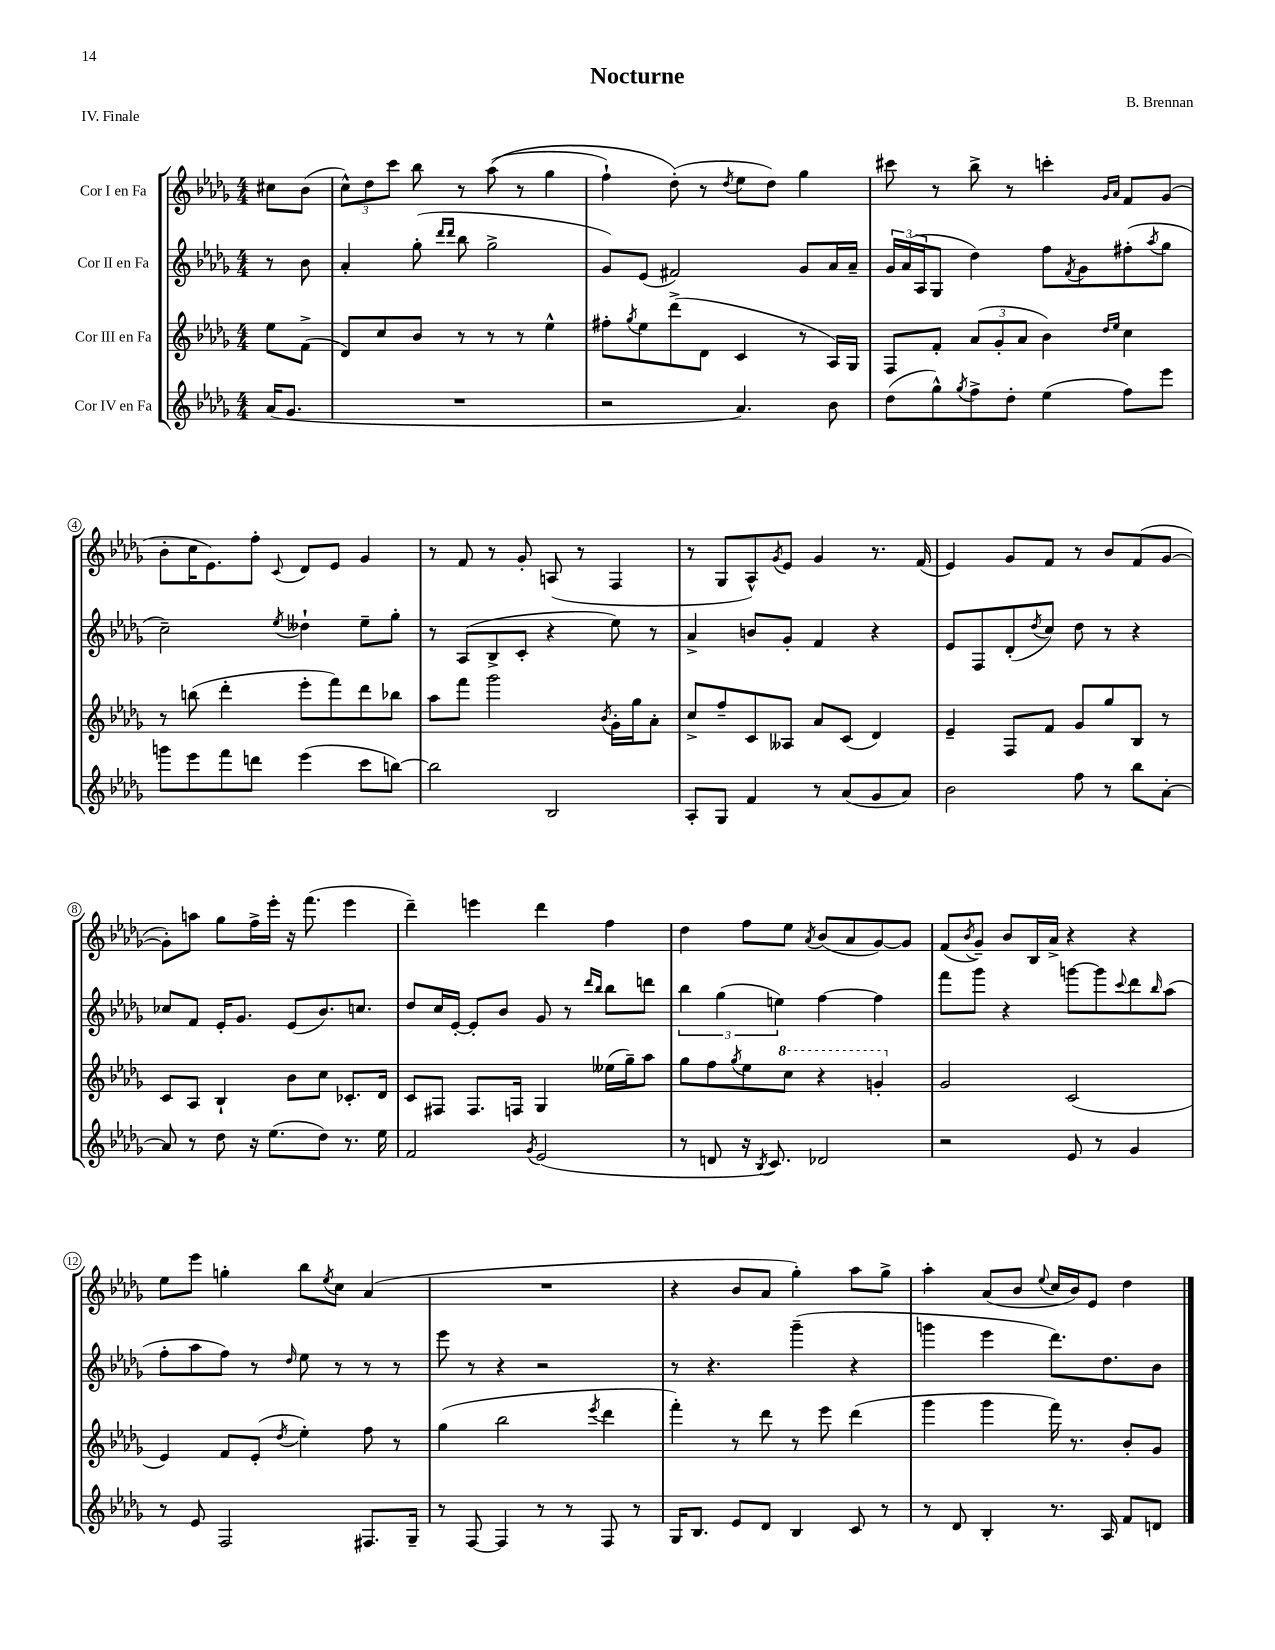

**kern	**kern	**kern	**kern
*staff4	*staff3	*staff2	*staff1
*clefG2	*clefG2	*clefG2	*clefG2
*k[b-e-a-d-g-]	*k[b-e-a-d-g-]	*k[b-e-a-d-g-]	*k[b-e-a-d-g-]
*M4/4	*M4/4	*M4/4	*M4/4
(16a-/LK	8ee-\L	8r	8cc#\L
8.g-/J	.	.	.
.	(8f^\J	8b-\	(8b-\J
=	=	=	=
1r	8d-/L)	4a-'/	12cc^^\L)
.	.	.	12dd-\
.	8cc/	.	.
.	.	.	12ccc\J
.	8b-/J	(8gg-'\	8bb-\
.	.	16qqddd-/LL	.
.	.	16qqddd-/JJ	.
.	8r	8bb-\	8r
.	8r	2gg-^\	&((8aa-\
.	8r	.	8r
.	4ee-^^\	.	4gg-\
=	=	=	=
2r	8ff#'\L	8g-/L)	4ff`\)
.	8qgg-/	.	.
.	8ee-\	(8e-/J	.
.	(8ddd-^\	2f#/)	(8dd-'\&)
.	8d-\J	.	8r
.	.	.	8qdd-/
4.a-/)	4c/	.	8ee-\L
.	.	.	8dd-\J)
.	8r	8g-/L	4gg-\
8b-\	16A-/LL)	16a-/L	.
.	16G-/JJ	16a-~/JJ	.
=	=	=	=
(8dd-\L	8F/L	24g-/LL	8ccc#\
.	.	(24a-/	.
.	.	24A-/J	.
8gg-^^\)	8f'/J	8G-/J	8r
8qgg-/	.	.	.
8ff^\	(12a-/L	4dd-\)	8bb-^\
.	12g-'/	.	.
8dd-'\J	.	.	8r
.	12a-/J	.	.
(4ee-\	4b-\)	8ff\L	4ccc'\
.	.	8qf/	.
.	.	8g-\	.
.	16qqdd-/LL	.	16qqg-/LL
.	16qqee-/JJ	.	16qqa-/JJ
8ff\L)	4cc\	(8ff#'\	8f/L
.	.	8qaa-/	.
8eee-\J	.	8gg-\J	(8g-/J
=	=	=	=
8ggg\L	8r	2cc~\)	8b-'\L
8eee-\	(8bb\	.	16cc\K
.	.	.	8.e-\)
8fff\	4ddd-'\	.	.
8ddd\J	.	.	8ff'\J
.	.	8qee-/	8qqc/
(4eee-\	8eee-'\L	4dd--`\	8d-/L
.	8fff\)	.	8e-/J
8ccc\L	8ddd-\	8ee-~\L	4g-/
[8bb\J)	8bb-\J	8gg-'\J	.
=	=	=	=
2bb\]	8aa-\L	8r	8r
.	8fff\J	(8A-/L	8f/
.	2ggg-\	8B-^/	8r
.	.	8c'/J	8g-'/
2B-/	.	4r	(8A/
.	.	.	8r
.	8qb-/	.	.
.	16g-'\LL	8ee-\)	4F/
.	16gg-\J	.	.
.	8a-'\J	8r	.
=	=	=	=
8A-'/L	8cc^/L	4a-^/	8r
8G-/J	8ff~/	.	8G-/L
4f/	8c/	8b/L	8A-^^/)
.	.	.	8qg-/
.	8A--/J	8g-'/J	8e-/J
8r	8a-/L	4f/	4g-/
(8a-/L	(8c/J	.	.
8g-/	4d-/)	4r	8.r
8a-/J)	.	.	.
.	.	.	(16f/
=	=	=	=
2b-\	4e-~/	8e-/L	4e-/)
.	.	8F/	.
.	8F/L	(8d-'/	8g-/L
.	.	8qdd-/	.
.	8f/J	8cc/J)	8f/J
8ff\	8g-/L	8dd-\	8r
8r	8gg-/	8r	8b-/L
8bb-\L	8B-/J	4r	(8f/
[8a-'\J	8r	.	[8g-/J
=	=	=	=
8a-/]	8c/L	8cc-/L	8g-'\]L)
8r	8A-/J	8f/J	8aa\J
8dd-\	4B-`/	16e-'/LK	8gg-\L
.	.	8.g-/J	.
16r	.	.	16ff^\L
(8.ee-\L	.	.	16eee-'\JJ
.	8b-\L	(8e-/L	16r
.	.	.	(8.fff\
8dd-\J)	8cc\J	8.b-/)	.
8.r	8.c-'/L	.	4eee-\
.	.	8.cc/J	.
16ee-\	16d-/Jk	.	.
=	=	=	=
2f/	8c/L	8dd-/L	4ddd-~\)
.	8F#/J	16cc/L	.
.	.	[16e-'/JJ	.
.	8.F#/L	8e-'/]L	4eee\
.	.	8b-/J	.
.	16F/Jk	.	.
8qg-/	.	.	.
(2e-/	4G-/	8g-/	4ddd-\
.	.	8r	.
.	.	16qqddd-/LL	.
.	.	16qqbb-/JJ	.
.	(16ee--\LL	8bb-\L	4ff\
.	16gg-~\J)	.	.
.	8aa-\J	8ddd\J	.
=	=	=	=
8r	8gg-\L	6bb-\	4dd-\
8d/	8ff\	.	.
.	.	(6gg-\	.
.	8qgg-/	.	.
16r	8ee-\	.	8ff\L
8qB-/	.	.	.
8.c/)	.	.	.
.	.	6ee\)	.
.	8ccc\J	.	8ee-\J
.	.	.	8qa-/
2d-/	4r	[4ff\	(8b-/L
.	.	.	8a-/
.	4gg'/	4ff\]	[8g-/)
.	.	.	8g-/]J
=	=	=	=
2r	2g-/	8fff\L	(8f/L
.	.	.	8qb-/
.	.	8ggg-\J	8g-~/J)
.	.	4r	8b-/L
.	.	.	16B-/L
.	.	.	16a-^/JJ
8e-/	(2c/	[8ggg\L	4r
8r	.	8ggg\]	.
.	.	8qqccc/	.
4g-/	.	8ddd-\	4r
.	.	16qqbb-/	.
.	.	(8aa-\J	.
=	=	=	=
8r	4e-/)	8ff'\L	8ee-\L
8e-/	.	8aa-\	8eee-\J
2F/	8f/L	8ff\J)	4gg'\
.	(8e-'/J	8r	.
.	8qdd-/	16qqdd-/	.
.	4ee-'\)	8ee-\	8bb-\L
.	.	.	8qee-/
.	.	8r	8cc\J
8.F#/L	8ff\	8r	(4a-/
.	8r	8r	.
16G-~/Jk	.	.	.
=	=	=	=
8r	(4gg-\	8eee-\	1r
[8F/	.	8r	.
4F/]	2bb-\	4r	.
8r	.	2r	.
8r	.	.	.
.	8qeee-/	.	.
8F/	4ddd-\	.	.
8r	.	.	.
=	=	=	=
16G-/LK	4fff'\)	8r	4r
8.B-/J	.	.	.
.	.	4.r	.
8e-/L	8r	.	8b-/L
8d-/J	8ddd-\	.	8a-/J
4B-/	8r	(4ggg-~\	4gg-'\)
.	8eee-\	.	.
8c/	(4ddd-\	4r	8aa-\L
8r	.	.	8gg-^\J
=	=	=	=
8r	4ggg-\	4ggg\	4aa-'\
8d-/	.	.	.
4B-'/	4ggg-\	4eee-\	(8a-/L
.	.	.	8b-/J
.	.	.	8qqee-/
8.r	16fff\)	8.ddd-\L)	16cc/LL
.	8.r	.	16b-/J)
.	.	.	8e-/J
16A-/	.	8.dd-\	.
8f/L	8b-'/L	.	4dd-\
8d/J	8g-/J	8b-\J	.
==	==	==	==
*-	*-	*-	*-
